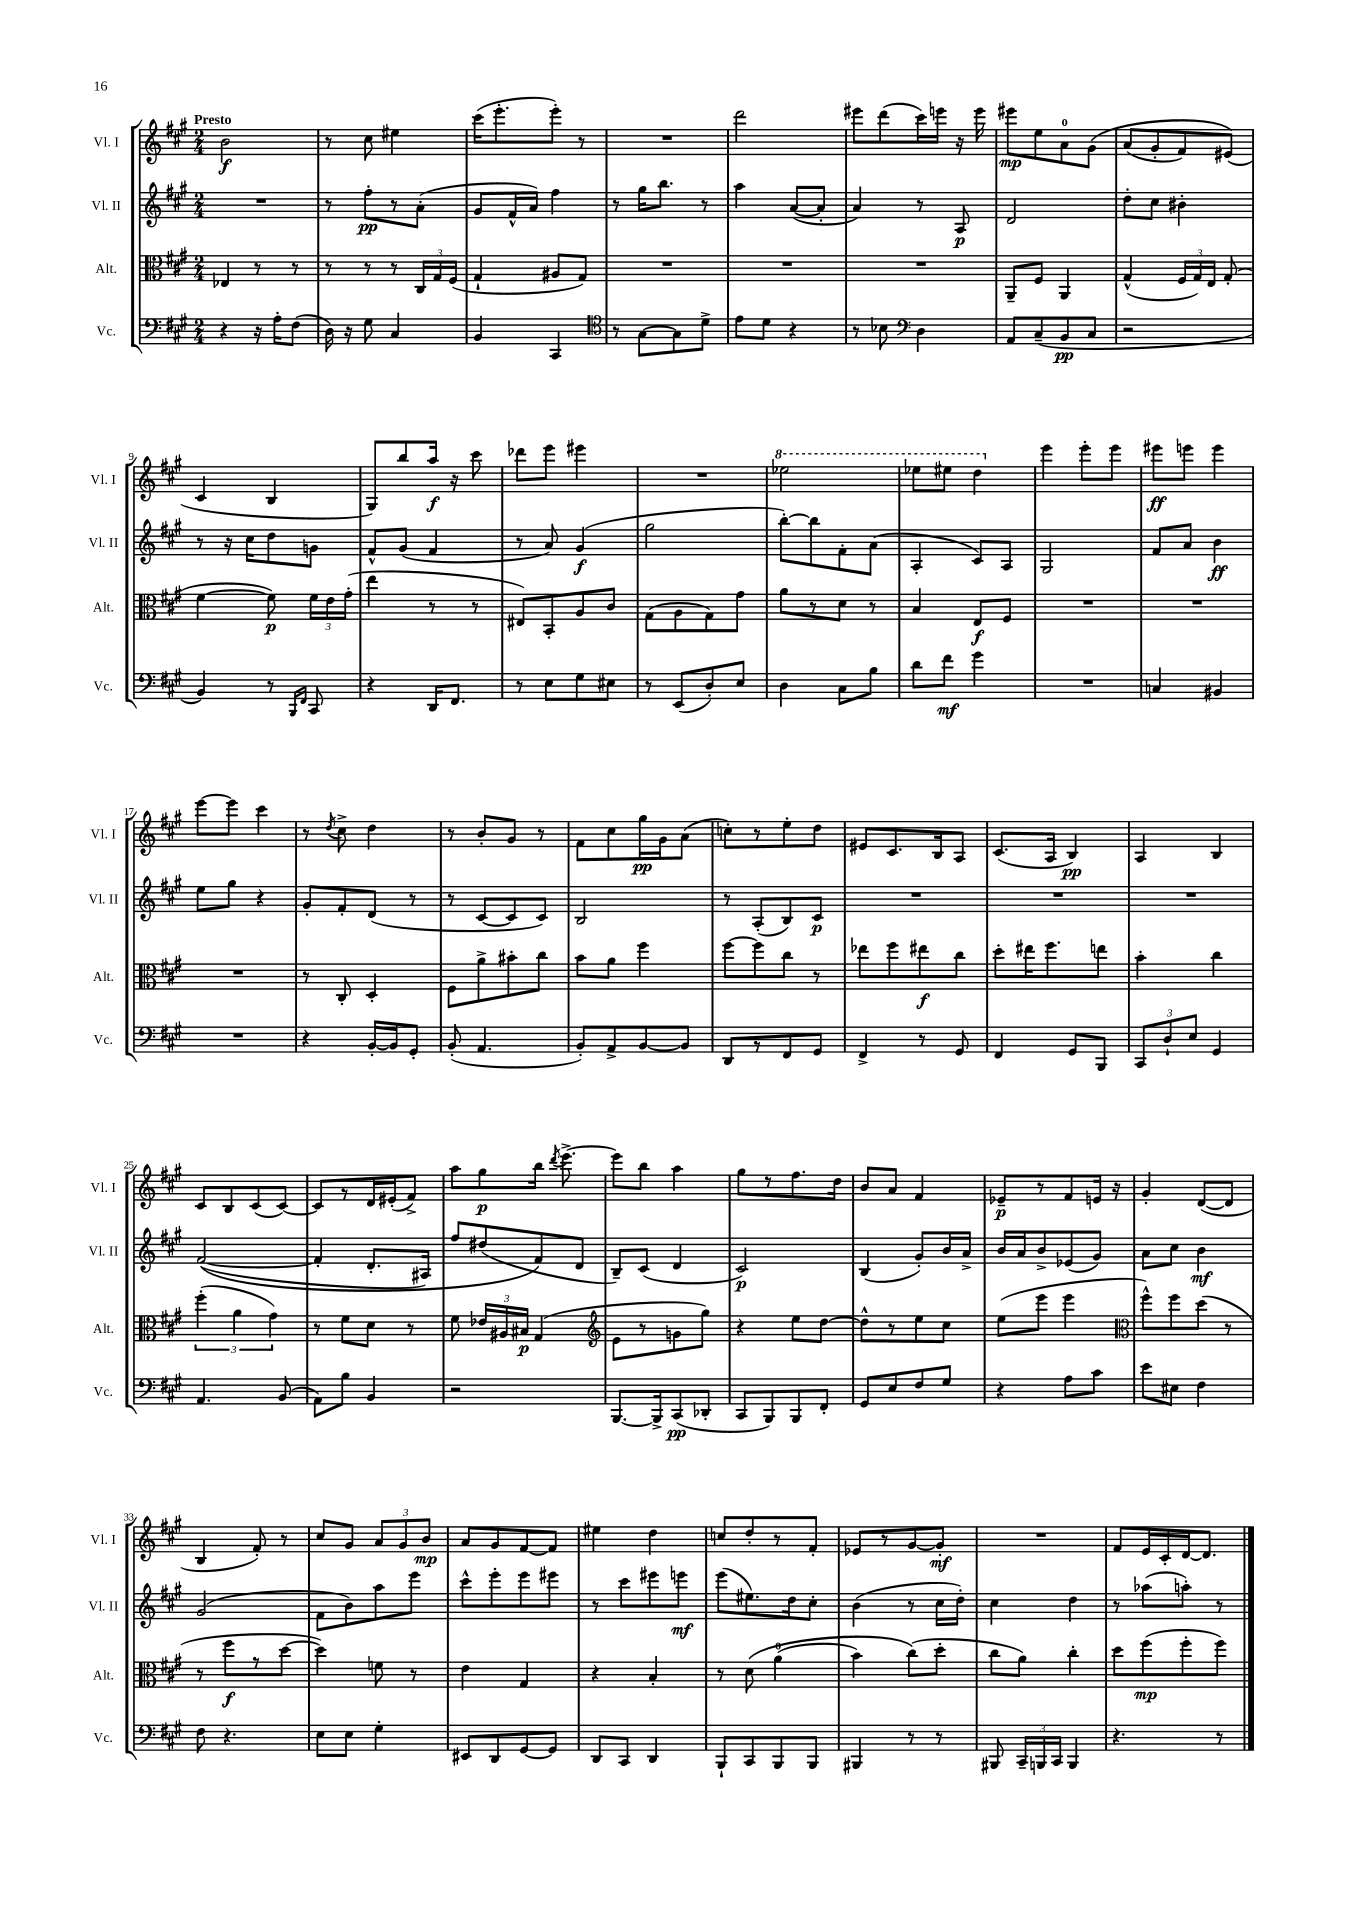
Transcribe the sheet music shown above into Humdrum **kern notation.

**kern	**dynam	**kern	**dynam	**kern	**dynam	**kern	**dynam
*part4	*part4	*part3	*part3	*part2	*part2	*part1	*part1
*staff4	*staff4	*staff3	*staff3	*staff2	*staff2	*staff1	*staff1
*I"Vc.	*	*I"Alt.	*	*I"Vl. II	*	*I"Vl. I	*
*I'Vc.	*	*I'Alt.	*	*I'Vl. II	*	*I'Vl. I	*
*clefF4	*	*clefC3	*	*clefG2	*	*clefG2	*
*k[f#c#g#]	*	*k[f#c#g#]	*	*k[f#c#g#]	*	*k[f#c#g#]	*
*M2/4	*	*M2/4	*	*M2/4	*	*M2/4	*
=1	=1	=1	=1	=1	=1	=1	=1
!	!	!	!	!	!	!LO:TX:a:B:t=Presto	!
4r	.	4E-X/	.	2r	.	2b\	f
16r	.	8r	.	.	.	.	.
16A'\KL	.	.	.	.	.	.	.
(8F#\J	.	8r	.	.	.	.	.
=2	=2	=2	=2	=2	=2	=2	=2
16D\)	.	8r	.	8r	.	8r	.
16r	.	.	.	.	.	.	.
8G#\	.	8r	.	8ff#'\L	pp	8cc#\	.
4C#/	.	8r	.	8r	.	4ee#X\	.
.	.	24C#/LL	.	(8a'\J	.	.	.
.	.	24G#/	.	.	.	.	.
.	.	(24F#/JJ	.	.	.	.	.
=3	=3	=3	=3	=3	=3	=3	=3
4BB/	.	4G#`/	.	8g#/L	.	(16ccc#\KL	.
.	.	.	.	.	.	8.eee'\	.
.	.	.	.	16f#^^/L	.	.	.
.	.	.	.	16a/JJ)	.	.	.
4CC#/	.	8A#X/L	.	4ff#\	.	8eee'\J)	.
.	.	8G#/J)	.	.	.	8r	.
=4	=4	=4	=4	=4	=4	=4	=4
*clefC4	*	*	*	*	*	*	*
8r	.	2r	.	8r	.	2r	.
[8G#\L	.	.	.	16gg#\KL	.	.	.
.	.	.	.	8.bb\J	.	.	.
8G#\]	.	.	.	.	.	.	.
8d^\J	.	.	.	8r	.	.	.
=5	=5	=5	=5	=5	=5	=5	=5
8e\L	.	2r	.	4aa\	.	2ddd\	.
8d\J	.	.	.	.	.	.	.
4r	.	.	.	([8a/L	.	.	.
.	.	.	.	8a'/J]	.	.	.
=6	=6	=6	=6	=6	=6	=6	=6
8r	.	2r	.	4a/)	.	8eee#X\L	.
8B-X\	.	.	.	.	.	(8ddd\	.
*clefF4	*	*	*	*	*	*	*
4D\	.	.	.	8r	.	16ccc#\L)	.
.	.	.	.	.	.	16eeen\JJ	.
.	.	.	.	8A/	p	16r	.
.	.	.	.	.	.	16eee\	.
=7	=7	=7	=7	=7	=7	=7	=7
8AA/L	.	8AA~/L	.	2d/	.	8eee#X\L	mp
(8C#~/	.	8F#/J	.	.	.	8ee\	.
8BB/	pp	4AA/	.	.	.	8a\	.
8C#/J	.	.	.	.	.	(8g#\J	.
=8	=8	=8	=8	=8	=8	=8	=8
2r	.	(4G#^^/	.	8dd'\L	.	(8a/L	.
.	.	.	.	8cc#\J	.	8g#'/	.
.	.	24F#/LL	.	4b#X'\	.	8f#/)	.
.	.	24G#/)	.	.	.	.	.
.	.	24E/JJ	.	.	.	.	.
.	.	(8G#'/	.	.	.	(8e#X/J)	.
!!LO:LB:g=z
=9	=9	=9	=9	=9	=9	=9	=9
4BB/)	.	[4f#\	.	8r	.	4c#/	.
.	.	.	.	16r	.	.	.
.	.	.	.	16cc#\KL	.	.	.
8r	.	8f#\])	p	8dd\	.	4B/	.
16qqBBB/LL	.	.	.	.	.	.	.
16qqFF#/JJ	.	.	.	.	.	.	.
8CC#/	.	24f#\LL	.	8gn\J	.	.	.
.	.	24e\	.	.	.	.	.
.	.	(24g#'\JJ	.	.	.	.	.
=10	=10	=10	=10	=10	=10	=10	=10
4r	.	4ee\	.	8f#^^/L	.	8G#/L)	.
.	.	.	.	(8g#/J	.	8bb/	.
16DD/KL	.	8r	.	4f#/	.	16aa/Jk	f
8.FF#/J	.	.	.	.	.	16r	.
.	.	8r	.	.	.	8ccc#\	.
=11	=11	=11	=11	=11	=11	=11	=11
8r	.	8E#X/L)	.	8r	.	8ddd-X\L	.
8E\L	.	8BB'/	.	8a/)	.	8eee\J	.
8G#\	.	8A/	.	(4g#/	f	4eee#X\	.
8E#X\J	.	8c#/J	.	.	.	.	.
=12	=12	=12	=12	=12	=12	=12	=12
8r	.	(8G#\L	.	2gg#\	.	2r	.
(8EE/L	.	8A\	.	.	.	.	.
8D'/)	.	8G#\)	.	.	.	.	.
8E/J	.	8g#\J	.	.	.	.	.
=13	=13	=13	=13	=13	=13	=13	=13
*	*	*	*	*	*	*8va	*
4D\	.	8a\L	.	[8bb'\L)	.	2eee-X\	.
.	.	8r	.	8bb\]	.	.	.
8C#\L	.	8d\J	.	8f#'\	.	.	.
8B\J	.	8r	.	(8a\J	.	.	.
=14	=14	=14	=14	=14	=14	=14	=14
8d\L	.	4B/	.	4A'/	.	8eee-X\L	.
8f#\J	mf	.	.	.	.	8eee#X\J	.
4g#\	.	8E/L	f	8c#/L)	.	4ddd\	.
.	.	8F#/J	.	8A/J	.	.	.
=15	=15	=15	=15	=15	=15	=15	=15
*	*	*	*	*	*	*X8va	*
2r	.	2r	.	2G#/	.	4eee\	.
.	.	.	.	.	.	8eee'\L	.
.	.	.	.	.	.	8eee\J	.
=16	=16	=16	=16	=16	=16	=16	=16
4Cn/	.	2r	.	8f#/L	.	8eee#X\L	ff
.	.	.	.	8a/J	.	8eeen\J	.
4BB#X/	.	.	.	4b\	ff	4eee\	.
!!LO:LB:g=z
=17	=17	=17	=17	=17	=17	=17	=17
2r	.	2r	.	8ee\L	.	[8eee\L	.
.	.	.	.	8gg#\J	.	8eee\J]	.
.	.	.	.	4r	.	4ccc#\	.
=18	=18	=18	=18	=18	=18	=18	=18
4r	.	8r	.	8g#'/L	.	8r	.
.	.	.	.	.	.	8qdd/	.
.	.	8C#'/	.	8f#'/	.	8cc#^\	.
[16BB'/LL	.	4D'/	.	(8d/J	.	4dd\	.
16BB/J]	.	.	.	.	.	.	.
8GG#'/J	.	.	.	8r	.	.	.
=19	=19	=19	=19	=19	=19	=19	=19
(8BB'/	.	8F#\L	.	8r	.	8r	.
4.AA/	.	8a^\	.	[8c#/L	.	8b'/L	.
.	.	8b#X'\	.	8c#/]	.	8g#/J	.
.	.	8cc#\J	.	8c#/J)	.	8r	.
=20	=20	=20	=20	=20	=20	=20	=20
8BB'/L)	.	8b\L	.	2B/	.	8f#\L	.
8AA^/	.	8a\J	.	.	.	8cc#\	.
[8BB/	.	4ff#\	.	.	.	16gg#\L	pp
.	.	.	.	.	.	16g#\J	.
8BB/J]	.	.	.	.	.	(8a\J	.
=21	=21	=21	=21	=21	=21	=21	=21
8DD/L	.	[8ff#\L	.	8r	.	8ccn'\L)	.
8r	.	8ff#\]	.	(8A'/L	.	8r	.
8FF#/	.	8cc#\J	.	8B/)	.	8ee'\	.
8GG#/J	.	8r	.	8c#/J	p	8dd\J	.
=22	=22	=22	=22	=22	=22	=22	=22
4FF#^/	.	8ee-X\L	.	2r	.	8e#X/L	.
.	.	8ff#\	.	.	.	8.c#/	.
8r	.	8ee#X\	f	.	.	.	.
.	.	.	.	.	.	16B/k	.
8GG#/	.	8cc#\J	.	.	.	8A/J	.
=23	=23	=23	=23	=23	=23	=23	=23
4FF#/	.	8dd'\L	.	2r	.	(8.c#/L	.
.	.	16ee#X\K	.	.	.	.	.
.	.	8.ff#\	.	.	.	16A/Jk	.
8GG#/L	.	.	.	.	.	4B/)	pp
8BBB/J	.	8een\J	.	.	.	.	.
=24	=24	=24	=24	=24	=24	=24	=24
12CC#/L	.	4b'\	.	2r	.	4A/	.
12D`/	.	.	.	.	.	.	.
12E/J	.	.	.	.	.	.	.
4GG#/	.	4cc#\	.	.	.	4B/	.
!!LO:LB:g=z
=25	=25	=25	=25	=25	=25	=25	=25
4.AA/	.	(6ff#'\	.	(([2f#/	.	8c#/L	.
.	.	.	.	.	.	8B/	.
.	.	6a\	.	.	.	.	.
.	.	.	.	.	.	(8c#/	.
.	.	6g#\)	.	.	.	.	.
(8BB/	.	.	.	.	.	[8c#/J)	.
=26	=26	=26	=26	=26	=26	=26	=26
8AA\L)	.	8r	.	4f#'/]	.	8c#/L]	.
8B\J	.	8f#\L	.	.	.	8r	.
4BB/	.	8d\J	.	8.d'/L	.	16d/L	.
.	.	.	.	.	.	(16e#X'/J	.
.	.	8r	.	.	.	8f#^/J)	.
.	.	.	.	16A#X/Jk)	.	.	.
=27	=27	=27	=27	=27	=27	=27	=27
2r	.	8f#\	.	8ff#/L	.	8aa\L	.
.	.	24e-X/LL	.	(8dd#X/	.	8gg#\	p
.	.	24A#X/	.	.	.	.	.
.	.	24B#X/JJ	p	.	.	.	.
.	.	(4G#/	.	8f#/)	.	16bb\Jk	.
.	.	.	.	.	.	8qddd/	.
.	.	.	.	.	.	[8.eee^\	.
.	.	.	.	8d/J	.	.	.
=28	=28	=28	=28	=28	=28	=28	=28
*	*	*clefG2	*	*	*	*	*
[8.BBB/L	.	8e\L	.	8B~/L)	.	8eee\L]	.
.	.	8r	.	(8c#/J	.	8bb\J	.
16BBB^/k]	.	.	.	.	.	.	.
(8CC#/	pp	8gn\	.	4d/	.	4aa\	.
8DD-X'/J	.	8gg#\J)	.	.	.	.	.
=29	=29	=29	=29	=29	=29	=29	=29
8CC#/L	.	4r	.	2c#/)	p	8gg#\L	.
8BBB/)	.	.	.	.	.	8r	.
8BBB/	.	8ee\L	.	.	.	8.ff#\	.
8FF#'/J	.	[8dd\J	.	.	.	.	.
.	.	.	.	.	.	16dd\Jk	.
=30	=30	=30	=30	=30	=30	=30	=30
8GG#/L	.	8dd^^\L]	.	(4B/	.	8b/L	.
8E/	.	8r	.	.	.	8a/J	.
8F#/	.	8ee\	.	8g#'/L)	.	4f#/	.
8G#/J	.	8cc#\J	.	16b/L	.	.	.
.	.	.	.	16a^/JJ	.	.	.
=31	=31	=31	=31	=31	=31	=31	=31
4r	.	(8ee\L	.	16b/LL	.	8e-X~/L	p
.	.	.	.	16a/J	.	.	.
.	.	8eee\J	.	8b^/	.	8r	.
8A\L	.	4eee\	.	(8e-X/	.	8f#/	.
8c#\J	.	.	.	8g#/J)	.	16en/Jk	.
.	.	.	.	.	.	16r	.
=32	=32	=32	=32	=32	=32	=32	=32
*	*	*clefC3	*	*	*	*	*
8e\L	.	8ff#^^\L)	.	8a\L	.	4g#'/	.
8E#X\J	.	8ff#\	.	8cc#\J	.	.	.
4F#\	.	(8dd\J	.	4b\	mf	([8d/L	.
.	.	8r	.	.	.	8d/J]	.
!!LO:LB:g=z
=33	=33	=33	=33	=33	=33	=33	=33
8F#\	.	8r	.	(2g#/	.	4B/	.
4.r	.	8ff#\L	f	.	.	.	.
.	.	8r	.	.	.	8f#'/)	.
.	.	[8dd\J	.	.	.	8r	.
=34	=34	=34	=34	=34	=34	=34	=34
8E\L	.	4dd\])	.	8f#\L	.	8cc#/L	.
8E\J	.	.	.	8b\)	.	8g#/J	.
4G#'\	.	8fn\	.	8aa\	.	12a/L	.
.	.	.	.	.	.	12g#/	.
.	.	8r	.	8eee\J	.	.	.
.	.	.	.	.	.	12b/J	mp
=35	=35	=35	=35	=35	=35	=35	=35
8EE#X/L	.	4e\	.	8ccc#^^\L	.	8a/L	.
8DD/	.	.	.	8eee'\	.	8g#/	.
[8GG#/	.	4G#/	.	8eee\	.	[8f#/	.
8GG#/J]	.	.	.	8eee#X\J	.	8f#/J]	.
=36	=36	=36	=36	=36	=36	=36	=36
8DD/L	.	4r	.	8r	.	4ee#X\	.
8CC#/J	.	.	.	8ccc#\L	.	.	.
4DD/	.	4B'/	.	8eee#X\	.	4dd\	.
.	.	.	.	8eeen\J	mf	.	.
=37	=37	=37	=37	=37	=37	=37	=37
8BBB`/L	.	8r	.	(8eee\L	.	8ccn/L	.
8CC#/	.	(8d\	.	8.ee#X\)	.	8dd'/	.
8BBB/	.	(4a\	.	.	.	8r	.
.	.	.	.	16dd\k	.	.	.
8BBB/J	.	.	.	8cc#'\J	.	8f#'/J	.
=38	=38	=38	=38	=38	=38	=38	=38
4BBB#X/	.	4b\)	.	(4b\	.	8e-X/L	.
.	.	.	.	.	.	8r	.
8r	.	(8cc#\L)	.	8r	.	[8g#/	.
8r	.	8dd'\J	.	16cc#\LL	.	8g#'/J]	mf
.	.	.	.	16dd'\JJ)	.	.	.
=39	=39	=39	=39	=39	=39	=39	=39
8BBB#X/	.	8cc#\L	.	4cc#\	.	2r	.
24CC#~/LL	.	8a\J)	.	.	.	.	.
24BBBn/	.	.	.	.	.	.	.
24CC#/JJ	.	.	.	.	.	.	.
4BBB/	.	4cc#'\	.	4dd\	.	.	.
=40	=40	=40	=40	=40	=40	=40	=40
4.r	.	8dd\L	.	8r	.	8f#/L	.
.	.	(8ff#\	mp	(8aa-X\L	.	16e/L	.
.	.	.	.	.	.	16c#'/	.
.	.	8ff#'\	.	8aan'\J)	.	[16d/J	.
.	.	.	.	.	.	8.d/J]	.
8r	.	8ff#\J)	.	8r	.	.	.
==	==	==	==	==	==	==	==
*-	*-	*-	*-	*-	*-	*-	*-
